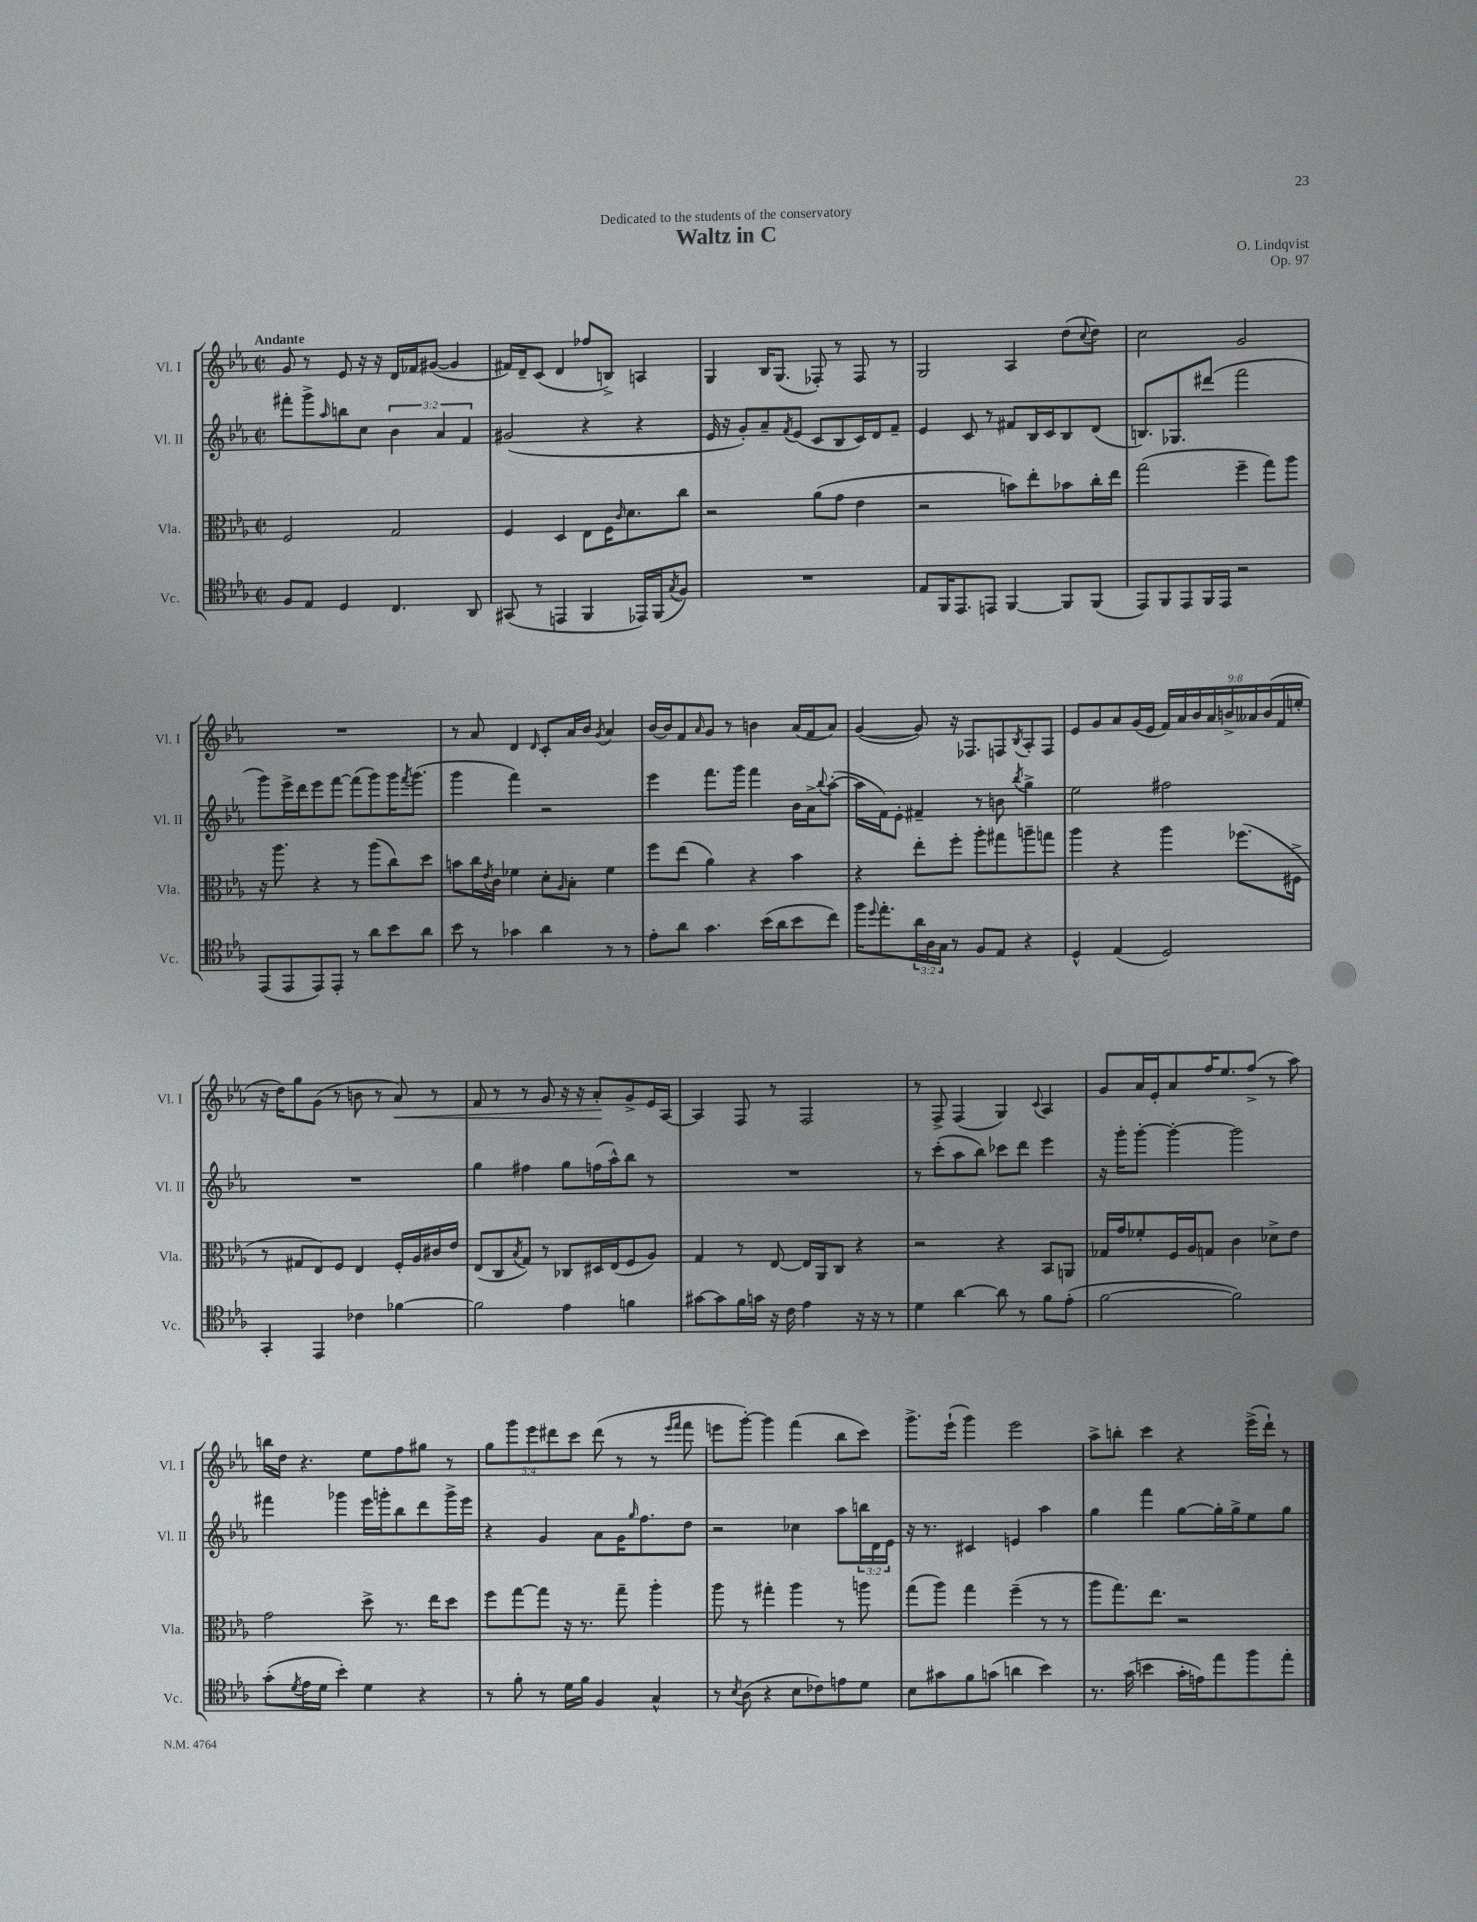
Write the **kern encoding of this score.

**kern	**kern	**kern	**kern
*staff4	*staff3	*staff2	*staff1
*clefC4	*clefC3	*clefG2	*clefG2
*k[b-e-a-]	*k[b-e-a-]	*k[b-e-a-]	*k[b-e-a-]
*M2/2	*M2/2	*M2/2	*M2/2
*met(c|)	*met(c|)	*met(c|)	*met(c|)
8F	2F	8fff#'	8g
8E-	.	8ggg^	8r
.	.	16qqaa-	.
4D	.	8bb	8e-
.	.	8cc	16r
.	.	.	16r
4.C	2G	6b-	16d
.	.	.	16f-
.	.	.	([8g#
.	.	6a-	.
.	.	.	4g#]
.	.	6f	.
8AA-	.	.	.
=	=	=	=
(8GG#	4F	(2g#	16f#)
.	.	.	16d~
8r	.	.	(8c
4EE	4D	.	4d
4FF	8E-	4r	8ff-
.	16F	.	8B^)
.	16qqc	.	.
.	8.d	.	.
16EE-)	.	4r	4A
(16FF	.	.	.
8qG	.	.	.
8F)	8cc	.	.
=	=	=	=
1r	2r	16e-	4G
.	.	16r	.
.	.	8g')	.
.	.	8a-~	16B-
.	.	.	(8.G
.	.	8qf	.
.	.	(8e-	.
.	(8a-	8c	8F-')
.	8g	8B-	8r
.	4e-	16c)	8F-
.	.	16d	.
.	.	8f~	8r
=	=	=	=
8E-	2r	4e-	2G
16FF	.	.	.
8.EE-	.	.	.
.	.	8c	.
8EE	.	8r	.
[4FF	8b)	8f#	4A-
.	8ee-'	16B-	.
.	.	16c	.
8FF]	8b-	8B-	(8dd
.	.	.	8qqcc
(8FF	16cc'	(8d	8dd)
.	16ee-	.	.
=	=	=	=
8EE-)	(2gg	8.B)	2cc
8FF	.	.	.
.	.	8.G-	.
8EE-	.	.	.
16FF	.	(8ddd#	.
16EE-	.	.	.
2r	4ff~	2fff	2g
.	8gg)	.	.
.	8aa-	.	.
=	=	=	=
(8EE-	16r	8ggg)	1r
.	8.aa-	.	.
8EE-	.	16eee-^	.
.	.	16ddd	.
8EE-)	4r	8eee-	.
8EE-'	.	[8fff	.
8r	8r	(8fff]	.
8a-	(8aa-	8ggg)	.
8b-	8cc)	16ggg	.
.	.	8qfff	.
.	.	(8.ggg	.
8a-	8dd	.	.
=	=	=	=
8b-	8b	4ggg	8r
8r	16cc	.	8a-
.	8qe-	.	.
.	16c	.	.
4g-	4f-	4fff)	4d
.	.	.	16qqd
4a-	8d'	2r	8c'
.	16qqA-	.	.
.	8B-'	.	16a-
.	.	.	16b-
.	.	.	8qg
8r	4f-	.	4a-
8r	.	.	.
=	=	=	=
8e-'	8ff	4eee-	[16b-
.	.	.	16b-]
8a-	(8ee-	.	8f
.	.	.	16qqa-
4.g	4a-)	8.fff	8g
.	.	.	8r
.	.	16ggg	.
.	4r	4fff	4b
(16b-	.	.	.
16a-	.	.	.
8b-	4b-	16b-	(16a-
.	.	16a-^	16f
.	.	8qqbb-	.
8cc)	.	([8aa-'	8a-)
=	=	=	=
16ff	4r	16aa-]	([4g
8qqdd	.	.	.
8.ee-'	.	16f)	.
.	.	8e-'	.
24a-	8ee-'	4f#~	8g])
24A-	.	.	.
24G	.	.	.
8r	8ff'	.	16r
.	.	.	8.F-
8F	8aa-'	8r	.
8E-	8gg#	8b	8F
.	.	8qbb-	8qB-
4r	8aa~	4gg^	8A-'
.	8gg	.	8F
=	=	=	=
4D^^	4aa-	2ee-	8e-
.	.	.	8g
(4E-	4r	.	8a-
.	.	.	(16g
.	.	.	16e-
2D)	4aa-	2ff#	18f)
.	.	.	18a-
.	.	.	18b-
.	.	.	18a-
.	.	.	18b^
.	(8.ff-	.	.
.	.	.	18a--
.	.	.	(18b
.	.	.	18f
.	16F#^	.	.
.	.	.	18ee'
=	=	=	=
4GG'	8r	1r	16r
.	.	.	16dd)
.	8G#	.	8gg
4EE-	8E-)	.	(8g
.	8F	.	8r
4c-	4E-	.	8b
.	.	.	8r
[4f-	16F'	.	8a-)
.	16A-	.	.
.	16c#	.	8r
.	16e-	.	.
=	=	=	=
2f-]	(8E-	4gg	8f
.	8C	.	8r
.	8qB-	.	.
.	8G)	4ff#	8r
.	8r	.	8g
4e-	8C-	8gg	16r
.	.	.	16r
.	16D#	(16ff	8a-'
.	(16E-	16aa-^^)	.
4f	8F	8bb-	8g^
.	8A-)	8r	16e-
.	.	.	[16A-
=	=	=	=
[8g#	4G	1r	4A-]
8g#]	.	.	.
16f	8r	.	8F
16g	.	.	.
16r	[8E-	.	8r
16c	.	.	.
4e-	16E-]	.	2F
.	16AA-	.	.
.	8C	.	.
16r	4r	.	.
16r	.	.	.
8r	.	.	.
=	=	=	=
4d	2r	8r	8r
.	.	(8ccc'	8F^
[4a-	.	8aa-	(4F
.	.	8bb-)	.
8a-]	4r	8ccc-	4G)
8r	.	8ddd	.
.	.	.	8qqc
8f	8BB-	4eee-	4A-
(8e-'	8AA	.	.
=	=	=	=
[2f	16G-	16r	8g
.	16g	16ggg'	.
.	8f-'	[8ggg'	16a-
.	.	.	16e-'
.	16F	4ggg'_	8a-
.	16A-	.	.
.	8G	.	16ff
.	.	.	8.ee-
2f])	4c	2ggg]	.
.	.	.	(8ff^
.	8d-^	.	8r
.	8e-	.	8aa-)
=	=	=	=
(8g'	2g	4fff#	16bb
.	.	.	16dd
8qd	.	.	.
16e-	.	.	4.r
16d	.	.	.
4b-')	.	4ggg-	.
4d	8dd^	16eee-	8ee-
.	.	16ggg'	.
.	8.r	8bb-	8ff
4r	.	8ddd	8gg#
.	16ee-	.	.
.	8dd	16ggg^	8r
.	.	16eee-	.
=	=	=	=
8r	8ff	4r	10gg
.	.	.	10ggg
8f'	[8gg	.	.
.	.	.	10eee-
8r	8gg]	4g	.
.	.	.	10ddd#
16d	16r	.	.
.	.	.	10ccc
16f	8.r	.	.
4F	.	8a-	(8ddd#
.	8gg~	16g	8r
.	.	16qqgg	.
.	.	8.ff	.
4G^^	4aa-'	.	8r
.	.	.	16qqeee-
.	.	.	16qqfff
.	.	8dd	8fff
=	=	=	=
8r	8aa-	2r	8eee
8qB-	.	.	.
(8A-	8r	.	[8ggg')
4r	4gg#'	.	4ggg]
8B-	4aa-	4cc-	(4fff
8c-)	.	.	.
8e	8r	8aa-	8bb-
8d	8aa	24bb	8ccc)
.	.	24d	.
.	.	24e-	.
=	=	=	=
8B-	(8gg	16r	8.ggg^
.	.	8.r	.
8g#	8aa-)	.	.
.	.	.	(16eee-`
8f	4gg	4c#	4ggg)
(8g	.	.	.
4a	(4ff~	4e	2eee-
4b-)	8r	4aa-	.
.	8r	.	.
=	=	=	=
8.r	8aa-	4gg	8aa-^
.	8.gg)	.	8bb'
(16g	.	.	.
4b	.	4fff	4ccc
.	8.ee-	.	.
16g'	2r	[8gg	4r
16e)	.	.	.
8ee-	.	16gg']	.
.	.	16gg^	.
8ff	.	8ee-	(16eee-^
.	.	.	16ddd`)
8ee-'	.	8gg	8r
==	==	==	==
*-	*-	*-	*-
